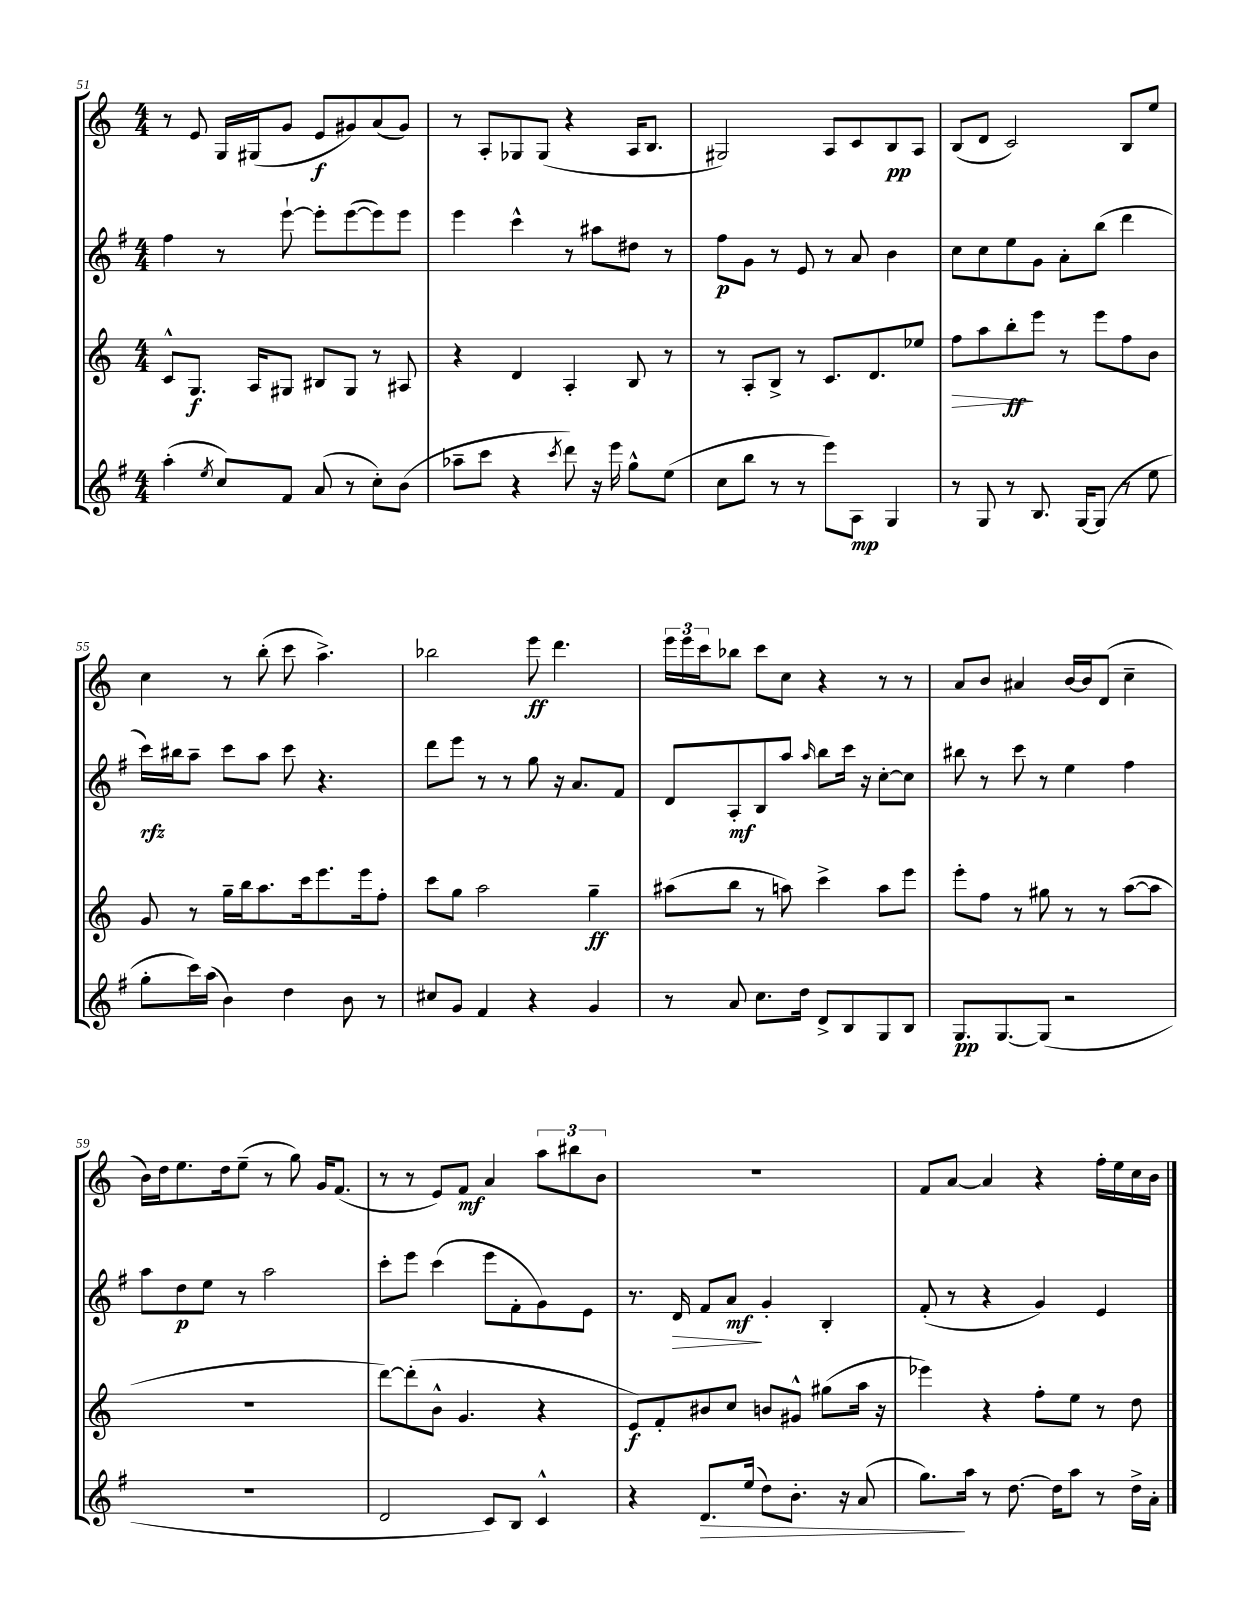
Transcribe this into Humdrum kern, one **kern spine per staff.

**kern	**kern	**kern	**kern
*staff4	*staff3	*staff2	*staff1
*clefG2	*clefG2	*clefG2	*clefG2
*k[f#]	*k[]	*k[f#]	*k[]
*M4/4	*M4/4	*M4/4	*M4/4
(4aa'\	8c^^/L	4ff#\	8r
.	8.G/J	.	8e/
8qee/	.	.	.
8cc/L)	.	8r	16G/LL
.	16A/LK	.	(16G#/J
8f#/J	8G#/J	[8eee`\	8g/J
(8a/	8B#/L	8eee'\]L	8e/L
8r	8G#/J	([8eee\	8g#/)
8cc'\L)	8r	8eee\])	(8a/
(8b\J	8A#/	8eee\J	8g#/J)
=	=	=	=
8aa-~\L	4r	4eee\	8r
8ccc\J	.	.	8A'/L
4r	4d/	4ccc^^\	8G-/
.	.	.	(8G-/J
8qccc/	.	.	.
8ddd\)	4A'/	8r	4r
16r	.	8aa#\L	.
16eee\	.	.	.
8gg^^\L	8B/	8dd#\J	16A/LK
.	.	.	8.B/J
(8ee\J	8r	8r	.
=	=	=	=
8cc\L	8r	8ff#\L	2G#/)
8bb\J	8A'/L	8g\J	.
8r	8B^/J	8r	.
8r	8r	8e/	.
8eee\L)	8.c/L	8r	8A/L
8A\J	.	8a/	8c/
.	8.d/	.	.
4G/	.	4b\	8B/
.	8ee-/J	.	8A/J
=	=	=	=
8r	8ff\L	8cc\L	(8B/L
8G/	8aa\	8cc\	8d/J
8r	8bb'\	8ee\	2c/)
8.B/	8eee\J	8g\J	.
.	8r	8a'\L	.
[16G/LK	.	.	.
(8G/]J	8eee\L	(8bb\J	.
8r	8ff\	4ddd\	8B/L
8ee\	8b\J	.	8ee/J
=	=	=	=
8gg'\L	8g/	16ccc\LL)	4cc\
.	.	16bb#\J	.
16ccc\L)	8r	8aa~\J	.
(16aa\JJ	.	.	.
4b\)	16gg~\LL	8ccc\L	8r
.	16bb\J	.	.
.	8.aa\	8aa\J	(8bb'\
4dd\	.	8ccc\	8ccc\
.	16ccc\k	.	.
.	8.eee\	4.r	4.aa^\)
8b\	.	.	.
.	16eee\k	.	.
8r	8ff'\J	.	.
=	=	=	=
8cc#/L	8ccc\L	8ddd\L	2bb-\
8g/J	8gg\J	8eee\J	.
4f#/	2aa\	8r	.
.	.	8r	.
4r	.	8gg\	8eee\
.	.	16r	4.ddd\
.	.	8.a/L	.
4g/	4gg~\	.	.
.	.	8f#/J	.
=	=	=	=
8r	(8aa#\L	8d/L	24eee\LL
.	.	.	24eee\
.	.	.	24ccc\J
8a/	8bb\J	8A'/	8bb-\J
8.cc\L	8r	8B/	8ccc\L
.	8aa\)	8aa/J	8cc\J
16dd\Jk	.	.	.
.	.	16qqaa/	.
8d^/L	4ccc^\	8bb\L	4r
8B/	.	16ccc\Jk	.
.	.	16r	.
8G/	8aa\L	[8cc'\L	8r
8B/J	8eee\J	8cc\]J	8r
=	=	=	=
8.G/L	8eee'\L	8bb#\	8a/L
.	8ff\J	8r	8b/J
[8.G/	.	.	.
.	8r	8ccc\	4a#/
(8G/]J	8gg#\	8r	.
2r	8r	4ee\	[16b/LL
.	.	.	16b/]J
.	8r	.	(8d/J
.	([8aa\L	4ff#\	4cc~\
.	8aa\]J	.	.
=	=	=	=
1r	1r	8aa\L	16b\LL)
.	.	.	16dd\J
.	.	8dd\	8.ee\
.	.	8ee\J	.
.	.	.	16dd\k
.	.	8r	(8ee~\J
.	.	2aa\	8r
.	.	.	8gg\)
.	.	.	16g/LK
.	.	.	(8.f/J
=	=	=	=
2d/	[8ddd\L)	8ccc'\L	8r
.	(8ddd'\]	8eee\J	8r
.	8b^^\J	(4ccc\	8e/L)
.	4.g/	.	8f/J
8c/L)	.	8eee\L	4a/
8B/J	.	8f#'\	.
4c^^/	4r	8g\)	12aa\L
.	.	.	12bb#\
.	.	8e\J	.
.	.	.	12b\J
=	=	=	=
4r	8e/L)	8.r	1r
.	8f'/	.	.
.	.	16d/	.
8.d/L	8b#/	8f#/L	.
.	8cc/J	8a/J	.
(16ee/Jk	.	.	.
8dd\L)	8b/L	4g'/	.
8.b'\J	8g#^^/J	.	.
.	(8gg#\L	4B'/	.
16r	.	.	.
(8a/	16aa\Jk	.	.
.	16r	.	.
=	=	=	=
8.gg\L)	4eee-\)	(8f#'/	8f/L
.	.	8r	[8a/J
16aa\Jk	.	.	.
8r	4r	4r	4a/]
[8.dd\	.	.	.
.	8ff'\L	4g/)	4r
16dd\]LK	.	.	.
8aa\J	8ee\J	.	.
8r	8r	4e/	16ff'\LL
.	.	.	16ee\
16dd^\LL	8dd\	.	16cc\
16a'\JJ	.	.	16b\JJ
==	==	==	==
*-	*-	*-	*-
